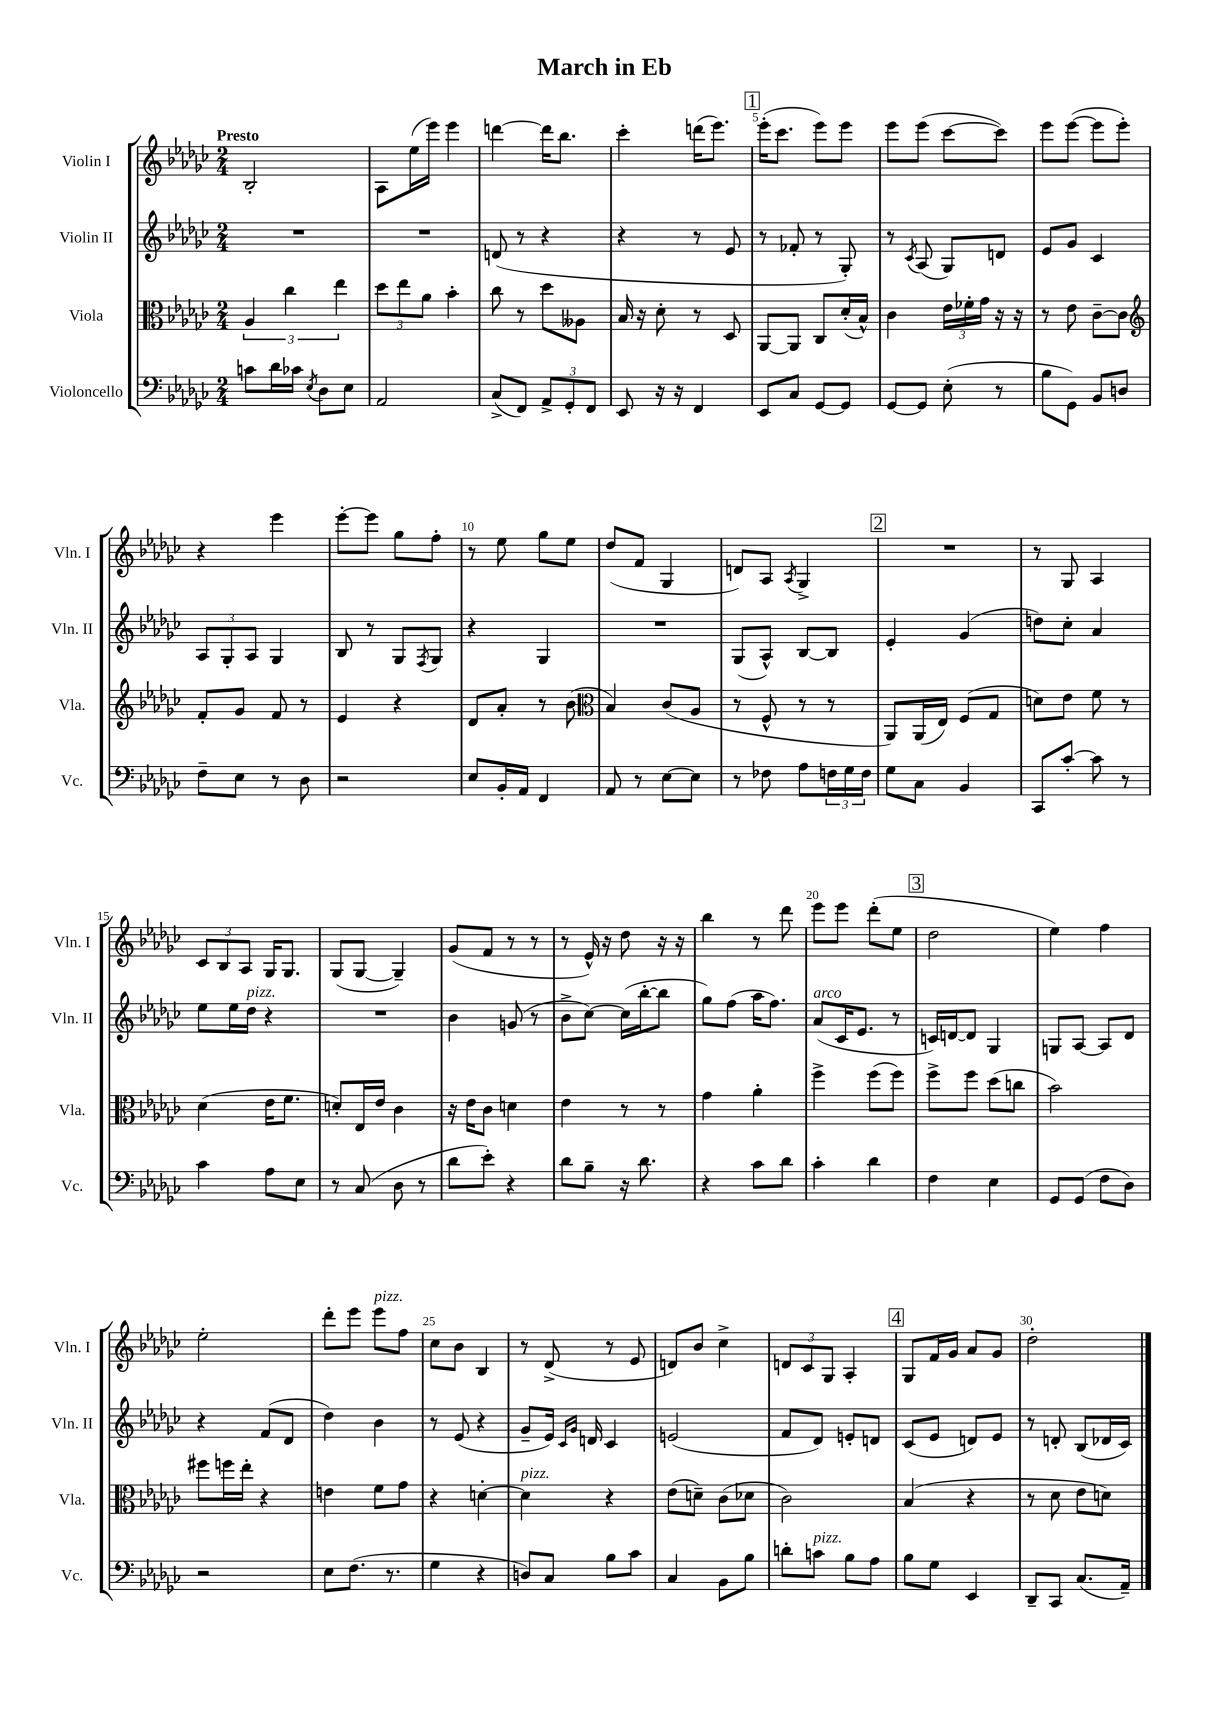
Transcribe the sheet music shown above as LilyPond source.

\header { title = "March in Eb" }
<<
\new StaffGroup <<
\new Staff = "s0" \with { instrumentName = "Violin I" shortInstrumentName = "Vln. I" } {
    \clef treble \key ges \major \numericTimeSignature \time 2/4 \tempo "Presto"
    bes2-. |
    aes8 ees''16( ees'''16) ees'''4 |
    d'''4~ d'''16 bes''8. |
    ces'''4-. d'''16( ees'''8.) |
    \mark \markup { \box "1" } ees'''16-.( ces'''8. ees'''8) ees'''8 |
    ees'''8 ees'''8( ces'''8~ ces'''8) |
    ees'''8 ees'''8~( ees'''8 ees'''8-.) |
    r4 ees'''4 |
    ees'''8~-. ees'''8 ges''8 f''8-. |
    r8 ees''8 ges''8 ees''8 |
    des''8( f'8 ges4 |
    d'8) aes8 \acciaccatura { aes8 } ges4-> |
    \mark \markup { \box "2" } R2 |
    r8 ges8 aes4 |
    \tuplet 3/2 { ces'8 bes8 aes8 } ges16 ges8. |
    ges8( ges8~ ges4--) |
    ges'8( f'8 r8 r8 |
    r8 ees'16-^) r16 des''8 r16 r16 |
    bes''4 r8 des'''8 |
    ees'''8 ees'''8 des'''8-.( ees''8 |
    \mark \markup { \box "3" } des''2 |
    ees''4) f''4 |
    ees''2-. |
    des'''8-. ees'''8 ees'''8^\markup { \italic "pizz." } f''8 |
    ces''8 bes'8 bes4 |
    r8 des'8->( r8 ees'8 |
    d'8) bes'8 ces''4-> |
    \tuplet 3/2 { d'8 ces'8 ges8 } aes4-. |
    \mark \markup { \box "4" } ges8 f'16 ges'16 aes'8 ges'8 |
    des''2-. \bar "|." |
}
\new Staff = "s1" \with { instrumentName = "Violin II" shortInstrumentName = "Vln. II" } {
    \clef treble \key ges \major \numericTimeSignature \time 2/4
    R2 |
    R2 |
    d'8( r8 r4 |
    r4 r8 ees'8 |
    \mark \markup { \box "1" } r8 fes'8-. r8 ges8-.) |
    r8 \acciaccatura { ces'8 } aes8( ges8) d'8 |
    ees'8 ges'8 ces'4 |
    \tuplet 3/2 { aes8 ges8-. aes8 } ges4 |
    bes8 r8 ges8 \acciaccatura { f8 } ges8 |
    r4 ges4 |
    R2 |
    ges8( aes8-^) bes8~ bes8 |
    \mark \markup { \box "2" } ees'4-. ges'4( |
    d''8) ces''8-. aes'4 |
    ees''8 ees''16 des''16^\markup { \italic "pizz." } r4 |
    R2 |
    bes'4 g'8( r8 |
    bes'8-> ces''8~) ces''16( bes''16~-. bes''8 |
    ges''8) f''8( aes''16 f''8.) |
    aes'8^\markup { \italic "arco" }( ces'16 ees'8. r8 |
    \mark \markup { \box "3" } c'16) d'16~ d'8 ges4 |
    g8 aes8~ aes8 des'8 |
    r4 f'8( des'8 |
    des''4) bes'4 |
    r8 ees'8( r4 |
    ges'8-- ees'16) \grace { ces'16 ges'16 } d'16 ces'4 |
    e'2( |
    f'8 des'8) e'8-. d'8 |
    \mark \markup { \box "4" } ces'8( ees'8 d'8) ees'8 |
    r8 d'8-. bes8( des'16 ces'16) \bar "|." |
}
\new Staff = "s2" \with { instrumentName = "Viola" shortInstrumentName = "Vla." } {
    \clef alto \key ges \major \numericTimeSignature \time 2/4
    \tuplet 3/2 { aes4 ces''4 ees''4 } |
    \tuplet 3/2 { des''8 ees''8 aes'8 } bes'4-. |
    ces''8 r8 des''8 aeses8 |
    bes16 r16 des'8-. r8 des8 |
    \mark \markup { \box "1" } aes,8~ aes,8 ces8 des'16-.( bes16-^) |
    ces'4 \tuplet 3/2 { ees'16 fes'16-. ges'16 } r16 r16 |
    r8 ees'8 ces'8~-- ces'8 |
    \clef treble f'8-. ges'8 f'8 r8 |
    ees'4 r4 |
    des'8 aes'8-. r8 bes'8( |
    \clef alto bes4) ces'8( aes8 |
    r8 f8-^ r8 r8 |
    \mark \markup { \box "2" } aes,8) aes,16( ees16) f8( ges8 |
    d'8) ees'8 f'8 r8 |
    des'4( ees'16 f'8. |
    d'8-.) ees16 ees'16 ces'4 |
    r16 ees'16 ces'8 d'4 |
    ees'4 r8 r8 |
    ges'4 aes'4-. |
    f''4-> f''8( f''8) |
    \mark \markup { \box "3" } f''8-> f''8 des''8( c''8 |
    bes'2) |
    fis''8 f''16 ees''16-. r4 |
    e'4 f'8 ges'8 |
    r4 d'4~-. |
    d'4^\markup { \italic "pizz." } r4 |
    ees'8( d'8--) ces'8( des'8 |
    ces'2) |
    \mark \markup { \box "4" } bes4( r4 |
    r8 des'8 ees'8 d'8) \bar "|." |
}
\new Staff = "s3" \with { instrumentName = "Violoncello" shortInstrumentName = "Vc." } {
    \clef bass \key ges \major \numericTimeSignature \time 2/4
    c'8 des'16 ces'16 \acciaccatura { ees8 } des8 ees8 |
    aes,2 |
    ces8->( f,8) \tuplet 3/2 { aes,8-> ges,8-. f,8 } |
    ees,8 r16 r16 f,4 |
    \mark \markup { \box "1" } ees,8 ces8 ges,8~ ges,8 |
    ges,8~ ges,8 ees8-.( r8 |
    bes8 ges,8) bes,8 d8 |
    f8-- ees8 r8 des8 |
    r2 |
    ees8 bes,16-. aes,16 f,4 |
    aes,8 r8 ees8~ ees8 |
    r8 fes8 aes8 \tuplet 3/2 { f16 ges16 f16 } |
    \mark \markup { \box "2" } ges8 ces8 bes,4 |
    ces,8 ces'8~-. ces'8 r8 |
    ces'4 aes8 ees8 |
    r8 ces8( des8 r8 |
    des'8 ees'8-.) r4 |
    des'8 bes8-- r16 des'8. |
    r4 ces'8 des'8 |
    ces'4-. des'4 |
    \mark \markup { \box "3" } f4 ees4 |
    ges,8 ges,8( f8 des8) |
    r2 |
    ees8 f8.( r8. |
    ges4 r4 |
    d8) ces8 bes8 ces'8 |
    ces4 bes,8 bes8 |
    d'8-. c'8^\markup { \italic "pizz." } bes8 aes8 |
    \mark \markup { \box "4" } bes8 ges8 ees,4 |
    des,8-- ces,8 ces8.( aes,16--) \bar "|." |
}
>>
>>
\layout { \context { \Score \override BarNumber.break-visibility = ##(#f #t #t) barNumberVisibility = #(every-nth-bar-number-visible 5) } }
